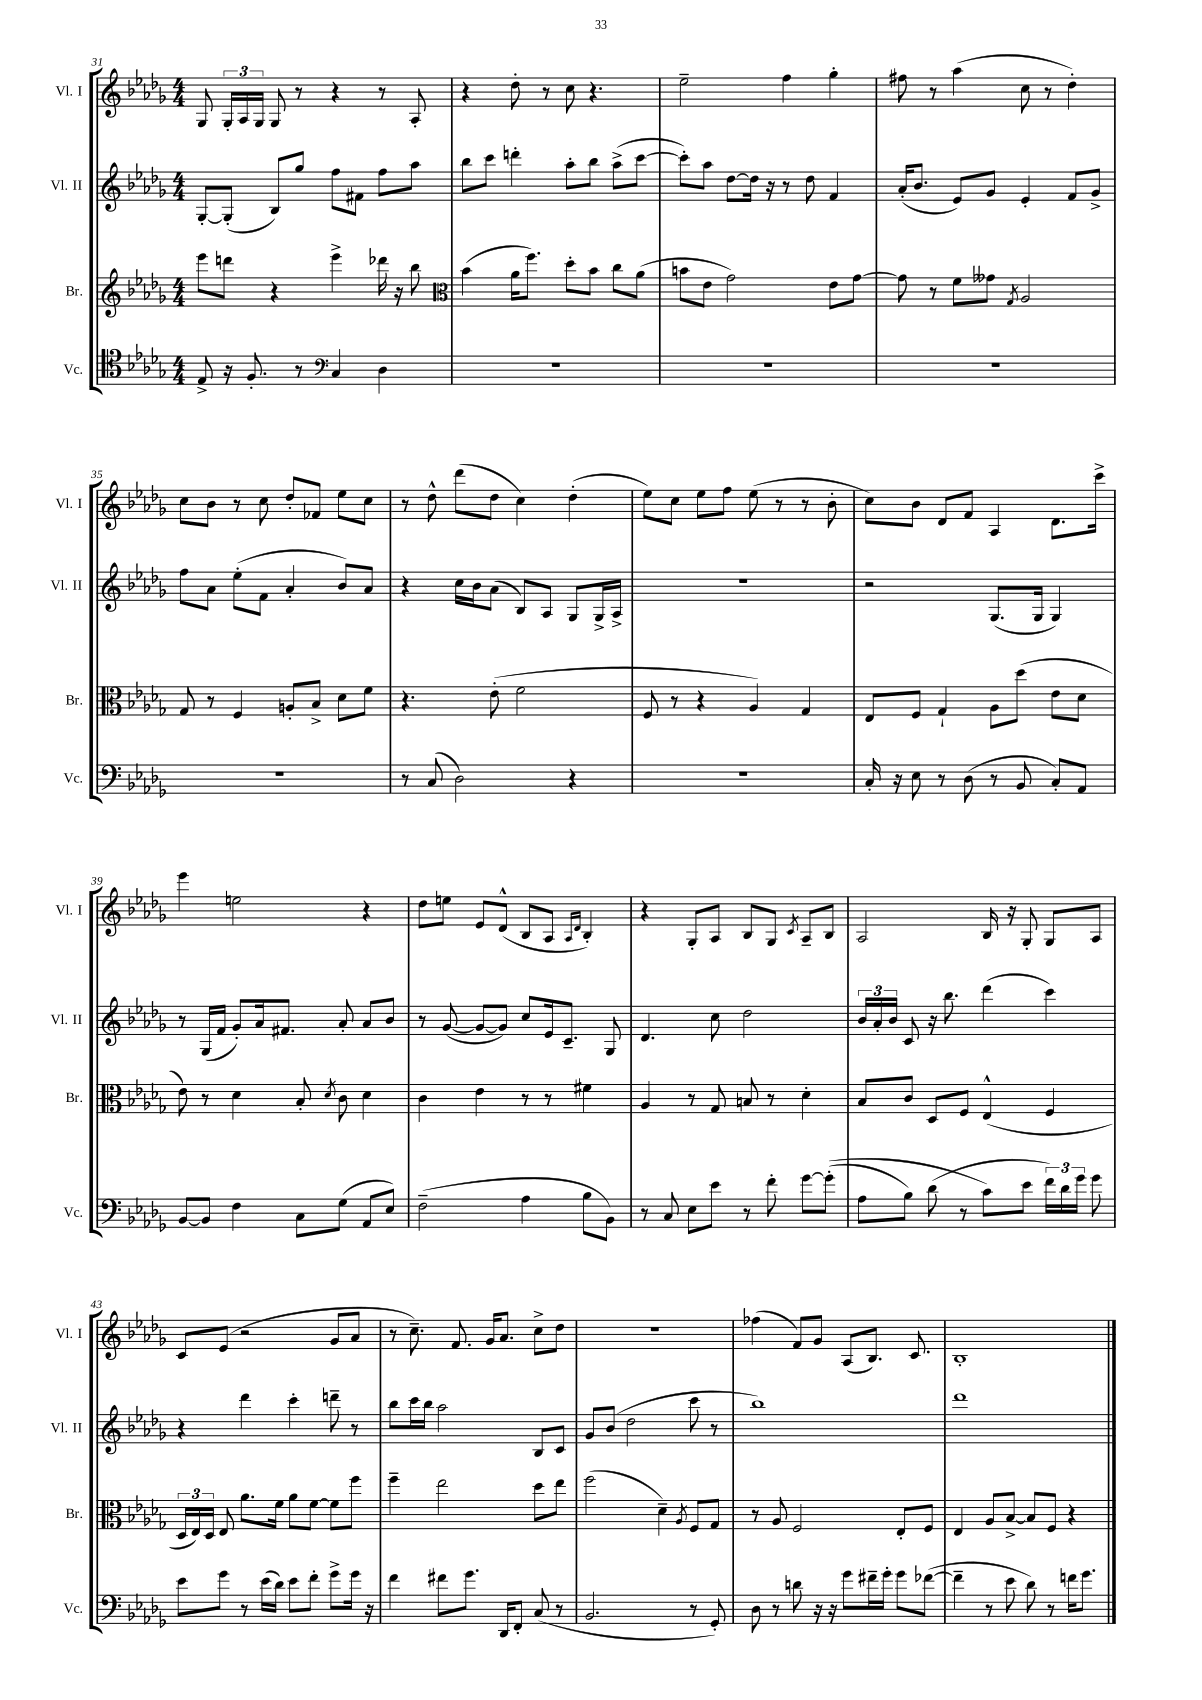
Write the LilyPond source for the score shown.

<<
\new StaffGroup <<
\new Staff = "s0" \with { instrumentName = "Vl. I" shortInstrumentName = "Vl. I" } {
    \clef treble \key des \major \numericTimeSignature \time 4/4
    \autoBeamOff ges8 \tuplet 3/2 { ges16[-. aes16 ges16] } ges8 r8 r4 r8 aes8-. |
    r4 des''8-. r8 c''8 r4. |
    ees''2-- f''4 ges''4-. |
    fis''8 r8 aes''4( c''8 r8 des''4-.) |
    c''8[ bes'8] r8 c''8 des''8[-. fes'8] ees''8[ c''8] |
    r8 des''8-^ des'''8[( des''8] c''4) des''4-.( |
    ees''8[) c''8] ees''8[ f''8] ees''8( r8 r8 bes'8-. |
    c''8[) bes'8] des'8[ f'8] aes4 des'8.[ c'''16]-> |
    ees'''4 e''2 r4 |
    des''8[ e''8] ees'8[ des'8]-^( bes8[ aes8] \grace { aes16[ des'16] } bes4-.) |
    r4 ges8[-. aes8] bes8[ ges8] \acciaccatura { c'8 } aes8[-- bes8] |
    aes2 bes16 r16 ges8-. ges8[ aes8] |
    c'8[ ees'8]( r2 ges'8[ aes'8] |
    r8 c''8.--) f'8. ges'16[ aes'8.] c''8[-> des''8] |
    R1 |
    fes''4( f'8[) ges'8] aes8[( bes8.]) c'8. |
    bes1-. \bar "|." |
}
\new Staff = "s1" \with { instrumentName = "Vl. II" shortInstrumentName = "Vl. II" } {
    \clef treble \key des \major \numericTimeSignature \time 4/4
    \autoBeamOff ges8[~-. ges8]-.( bes8[) ges''8] f''8[ fis'8] f''8[ aes''8] |
    bes''8[ c'''8] d'''4-. aes''8[-. bes''8] aes''8[->( c'''8]~ |
    c'''8[-.) aes''8] des''8[~ des''16] r16 r8 des''8 f'4 |
    aes'16[-.( bes'8.] ees'8[) ges'8] ees'4-. f'8[ ges'8]-> |
    f''8[ aes'8] ees''8[-.( f'8] aes'4-. bes'8[) aes'8] |
    r4 c''16[ bes'16 aes'8]( bes8[) aes8] ges8[ ges16-> aes16]-> |
    R1 |
    r2 ges8.[( ges16] ges4) |
    r8 ges16[( f'16] ges'8[-.) aes'16 fis'8.] aes'8-. aes'8[ bes'8] |
    r8 ges'8~( ges'8[~ ges'8]) c''8[ ees'16 c'8.]-- ges8 |
    des'4. c''8 des''2 |
    \tuplet 3/2 { bes'16[ aes'16-. bes'16] } c'8 r16 bes''8. des'''4( c'''4) |
    r4 des'''4 c'''4-. d'''8-- r8 |
    bes''8[ c'''16 bes''16] aes''2 bes8[ c'8] |
    ges'8[ bes'8]( des''2 c'''8 r8 |
    bes''1) |
    des'''1 \bar "|." |
}
\new Staff = "s2" \with { instrumentName = "Br." shortInstrumentName = "Br." } {
    \clef treble \key des \major \numericTimeSignature \time 4/4
    \autoBeamOff ees'''8[ d'''8] r4 ees'''4-> des'''16 r16 bes''8 |
    \clef alto bes'4( aes'16[ f''8.]) des''8[-. bes'8] c''8[ aes'8]( |
    b'8[ ees'8] ges'2) ees'8[ ges'8]~ |
    ges'8 r8 f'8[ geses'8] \acciaccatura { ges8 } aes2 |
    ges8 r8 f4 a8[-. bes8]-> des'8[ f'8] |
    r4. ees'8-.( f'2 |
    f8 r8 r4 aes4) ges4 |
    ees8[ f8] ges4-! aes8[ des''8]( ees'8[ des'8] |
    ees'8) r8 des'4 bes8-. \acciaccatura { des'8 } c'8 des'4 |
    c'4 ees'4 r8 r8 fis'4 |
    aes4 r8 ges8 b8 r8 des'4-. |
    bes8[ c'8] des8[ f8] ees4-^( f4 |
    \tuplet 3/2 { des16[ ees16) des16] } ees8 aes'8.[ f'16] aes'8[ f'8]~ f'8[ f''8] |
    f''4-- ees''2 des''8[ ees''8] |
    f''2( des'4--) \acciaccatura { aes8 } f8[ ges8] |
    r8 aes8 f2 ees8[-. f8] |
    ees4 aes8[ bes8]~-> bes8[ f8] r4 \bar "|." |
}
\new Staff = "s3" \with { instrumentName = "Vc." shortInstrumentName = "Vc." } {
    \clef tenor \key des \major \numericTimeSignature \time 4/4
    \autoBeamOff ees8-> r16 f8.-. r8 \clef bass c4 des4 |
    R1 |
    R1 |
    R1 |
    R1 |
    r8 c8( des2) r4 |
    R1 |
    c16-. r16 ees8 r8 des8( r8 bes,8 c8[-.) aes,8] |
    bes,8[~ bes,8] f4 c8[ ges8]( aes,8[ ees8]) |
    f2--( aes4 bes8[ bes,8]) |
    r8 c8 ees8[ ees'8] r8 f'8-. ges'8[~ ges'8]-.(\( |
    aes8[ bes8]) des'8( r8 c'8[\) ees'8] \tuplet 3/2 { f'16[) des'16 ges'16] } ges'8 |
    ees'8[ ges'8] r8 ees'16[( des'16]) ees'8[ f'8]-. ges'8[-> ges'16] r16 |
    f'4 fis'8[ ges'8.] des,16[ f,8]-. c8( r8 |
    bes,2. r8 ges,8-.) |
    des8 r8 d'8 r16 r16 ges'8[ fis'16-- ges'16]-. ges'8[ fes'8]~( |
    fes'4-- r8 ees'8 des'8) r8 f'16[ ges'8.] \bar "|." |
}
>>
>>
\layout { \context { \Score currentBarNumber = #31 } }
